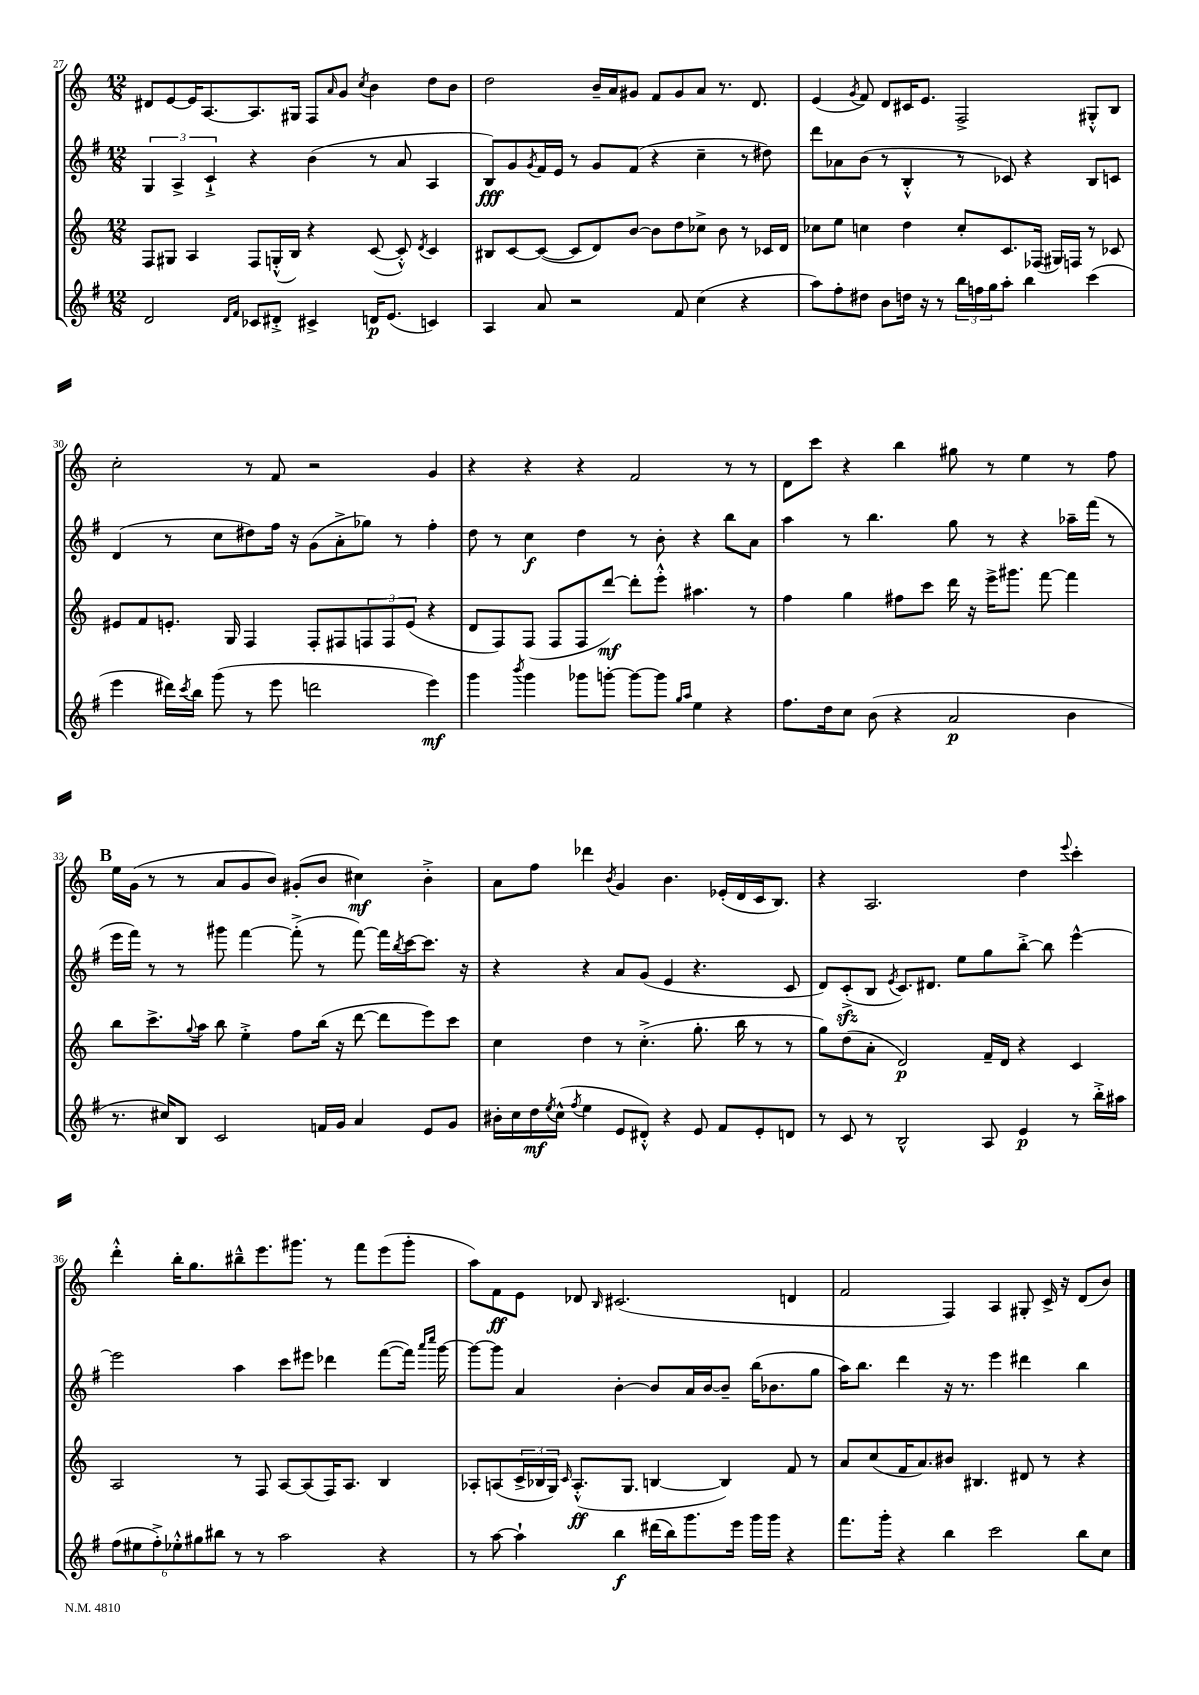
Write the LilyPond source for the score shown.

<<
\new StaffGroup <<
\new Staff = "s0" {
    \clef treble \key c \major \numericTimeSignature \time 12/8
    dis'8 e'8~ e'16 a8.~ a8. gis16 f8 \grace { a'16 } g'8 \acciaccatura { c''8 } b'4 d''8 b'8 |
    d''2 b'16-- a'16 gis'8 f'8 gis'8 a'8 r8. d'8. |
    e'4( \acciaccatura { g'8 } f'8) d'8 cis'16 e'8. f2-> gis8-.-^ b8 |
    c''2-. r8 f'8 r2 g'4 |
    r4 r4 r4 f'2 r8 r8 |
    d'8 c'''8 r4 b''4 gis''8 r8 e''4 r8 f''8 |
    \mark \markup { \bold "B" } e''16 g'16( r8 r8 a'8 g'8 b'8) gis'8-.( b'8 cis''4\mf) b'4-.-> |
    a'8 f''8 des'''4 \acciaccatura { b'8 } g'4 b'4. ees'16-.( d'16 c'16 b8.) |
    r4 a2. d''4 \appoggiatura { e'''8 } c'''4-. |
    d'''4-.-^ b''16-. g''8. bis''8---^ e'''8. gis'''8. r8 f'''8 e'''8( gis'''8-. |
    a''8) f'8\ff e'8 des'8 \grace { b16 } cis'2.( d'4 |
    f'2 f4) a4 gis8-. c'16-> r16 d'8( b'8) \bar "|." |
}
\new Staff = "s1" {
    \clef treble \key g \major \numericTimeSignature \time 12/8
    \tuplet 3/2 { g4 a4-> c'4-!-> } r4 b'4( r8 a'8 a4 |
    b8\fff) g'8 \acciaccatura { g'8 } fis'16 e'16 r8 g'8 fis'8( r4 c''4-- r8 dis''8) |
    d'''8 aes'8 b'8( r8 b4-.-^ r8 ces'8) r4 b8 c'8 |
    d'4( r8 c''8 dis''8) fis''16 r16 g'8( a'8-.-> ges''8) r8 fis''4-. |
    d''8 r8 c''4\f d''4 r8 b'8-. r4 b''8 a'8 |
    a''4 r8 b''4. g''8 r8 r4 aes''16-- fis'''16( r8 |
    \mark \markup { \bold "B" } e'''16 fis'''16) r8 r8 gis'''8 fis'''4~ fis'''8-.->( r8 fis'''8~) fis'''16 \acciaccatura { b''8 } c'''16~ c'''8. r16 |
    r4 r4 a'8 g'8( e'4 r4. c'8 |
    d'8) c'8-.->\sfz( b8 \acciaccatura { e'8 } c'8.) dis'8. e''8 g''8 b''8~-.-> b''8 e'''4~-^ |
    e'''2 a''4 c'''8 eis'''8 des'''4 fis'''8~( fis'''16) \grace { a'''16 c''''16 } g'''16~ |
    g'''8~ g'''8 a'4 b'4~-. b'8 a'16 b'16~ b'8-- b''16( bes'8. g''8 |
    a''16) b''8. d'''4 r16 r8. e'''4 dis'''4 b''4 \bar "|." |
}
\new Staff = "s2" {
    \clef treble \key c \major \numericTimeSignature \time 12/8
    f8 gis8 a4 f8 g16-.-^( b16) r4 c'8~( c'8-.-^) \acciaccatura { d'8 } c'4 |
    bis8 c'8~ c'8~( c'8 d'8) b'8~ b'8 d''8 ces''8-> b'8 r8 ces'16 d'16 |
    ces''8 e''8 c''4 d''4 c''8-. c'8. fes16( gis16) f16 r8 ces'8 |
    eis'8 f'8 e'8.-. g16 f4 f8-. fis8 \tuplet 3/2 { f8 f8 e'8( } r4 |
    d'8 f8) f8( f8 f8 d'''8~\mf) d'''8-. e'''8-.-^ ais''4. r8 |
    f''4 g''4 fis''8 c'''8 d'''16 r16 e'''16-> gis'''8. f'''8~ f'''4 |
    \mark \markup { \bold "B" } b''8 c'''8.-> \appoggiatura { g''8 } a''16 b''8 e''4-.-> f''8 b''16( r16 d'''8~ d'''8 e'''8) c'''8 |
    c''4 d''4 r8 c''4.-.->( g''8.-. b''16 r8 r8 |
    g''8) d''8( a'8-. d'2\p) f'16-- d'16 r4 c'4 |
    a2 r8 f8 a8~ a8( f16) a8. b4 |
    aes8-. a8( \tuplet 3/2 { c'16-> bes16 g16) } \grace { c'16 } a8.-.-^\ff( g8. b4~ b4) f'8 r8 |
    a'8 c''8( f'16 a'8.) bis'8 bis4. dis'8 r8 r4 \bar "|." |
}
\new Staff = "s3" {
    \clef treble \key g \major \numericTimeSignature \time 12/8
    d'2 \grace { d'16 fis'16 } ces'8 dis'8-.-> cis'4-> d'16\p e'8.( c'4) |
    a4 a'8 r2 fis'8 c''4( r4 |
    a''8) fis''8-. dis''8 b'8 d''16 r16 r8 \tuplet 3/2 { b''16 f''16 g''16 } a''8-. b''4 c'''4( |
    e'''4 dis'''16) \acciaccatura { c'''8 } b''16 g'''8( r8 e'''8 d'''2 e'''4\mf) |
    g'''4 \acciaccatura { b'''8 } g'''4 ges'''8 g'''8~-. g'''8~ g'''8 \grace { g''16 a''16 } e''4 r4 |
    fis''8. d''16 c''8 b'8( r4 a'2\p b'4 |
    \mark \markup { \bold "B" } r8. cis''16) b8 c'2 f'16 g'16 a'4 e'8 g'8 |
    bis'16-. c''16 d''16\mf \acciaccatura { e''8 } c''16-^( \acciaccatura { fis''8 } e''4 e'8 dis'8-.-^) r4 e'8 fis'8 e'8-. d'8 |
    r8 c'8 r8 b2-^ a8 e'4\p r8 b''16-.-> ais''16 |
    \tuplet 6/4 { fis''8( eis''8 fis''8-.->) ees''8-.-^ gis''8 bis''8 } r8 r8 a''2 r4 |
    r8 a''8~ a''4-! b''4\f dis'''16( b''16) g'''8. e'''16 g'''16 g'''16 r4 |
    fis'''8. g'''16-. r4 b''4 c'''2 b''8 c''8 \bar "|." |
}
>>
>>
\layout { \context { \Score currentBarNumber = #27 } }
